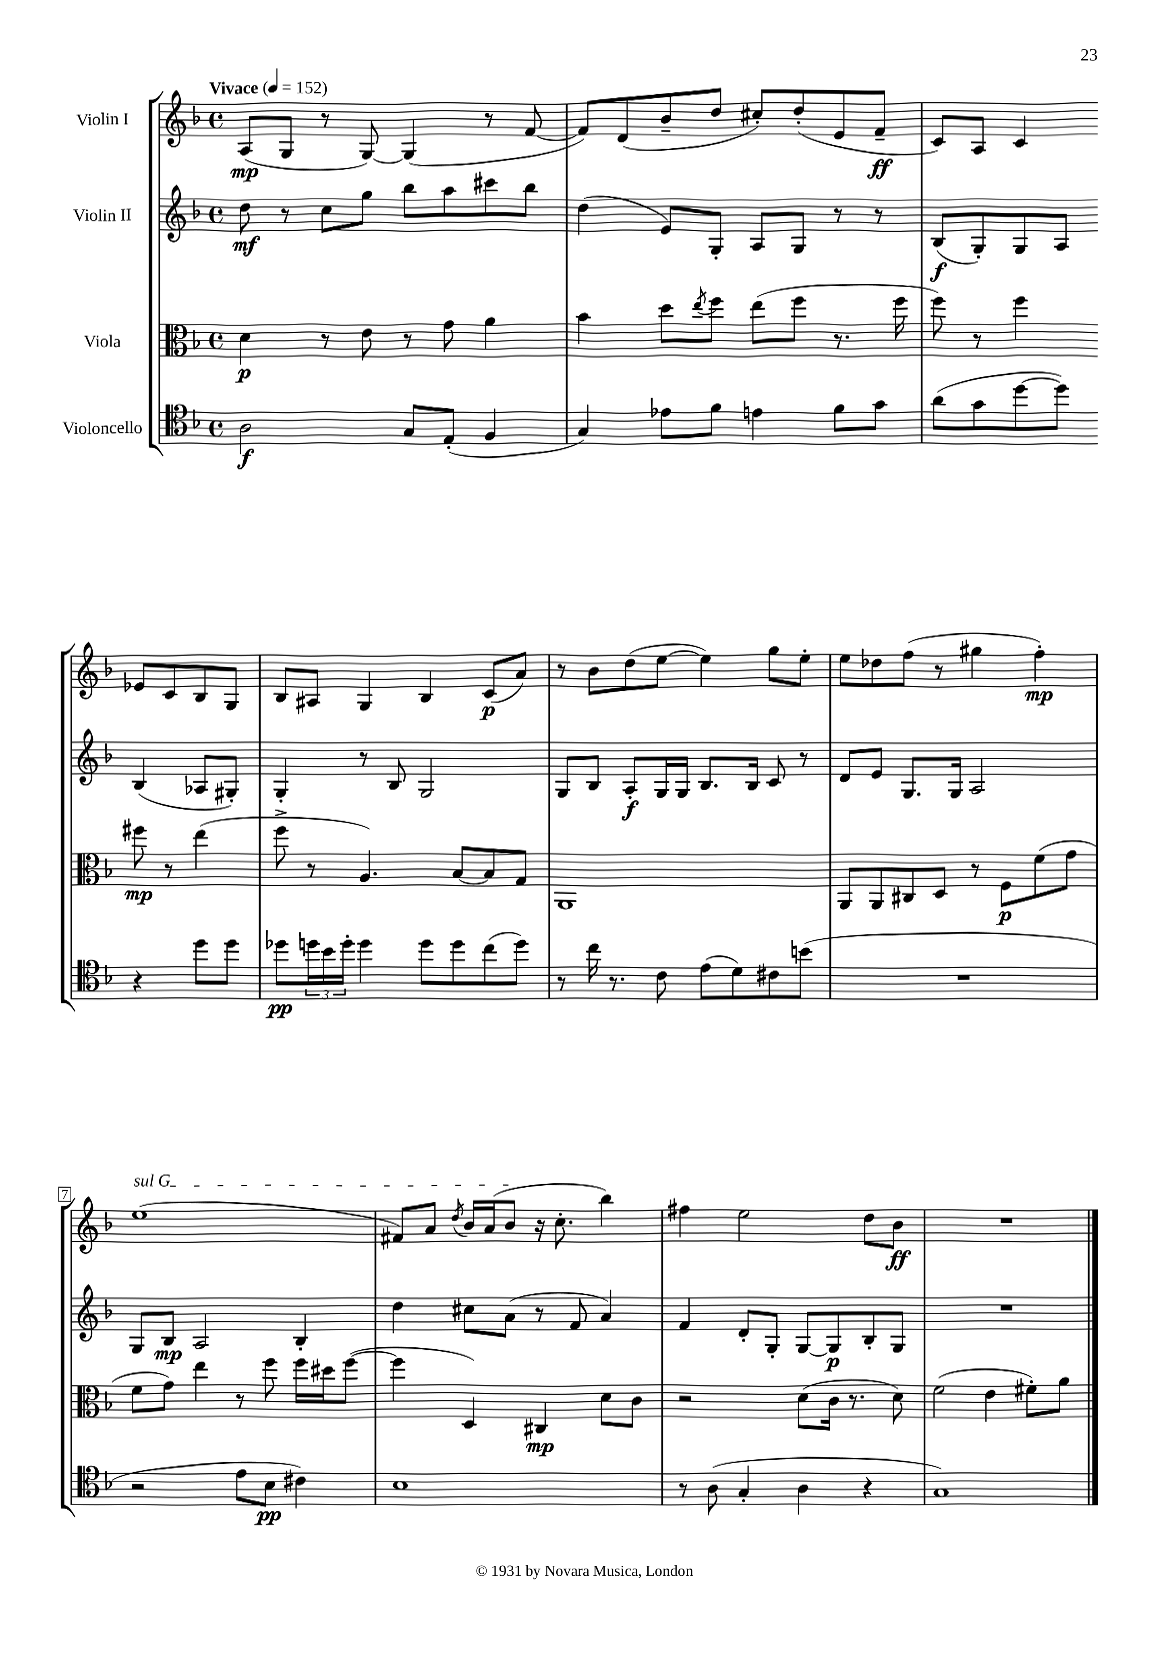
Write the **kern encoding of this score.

**kern	**dynam	**kern	**dynam	**kern	**dynam	**kern	**dynam
*part4	*part4	*part3	*part3	*part2	*part2	*part1	*part1
*staff4	*staff4	*staff3	*staff3	*staff2	*staff2	*staff1	*staff1
*I"Violoncello	*	*I"Viola	*	*I"Violin II	*	*I"Violin I	*
*clefC4	*	*clefC3	*	*clefG2	*	*clefG2	*
*k[b-]	*	*k[b-]	*	*k[b-]	*	*k[b-]	*
*M4/4	*	*M4/4	*	*M4/4	*	*M4/4	*
*met(c)	*	*met(c)	*	*met(c)	*	*met(c)	*
*MM152	*	*MM152	*	*MM152	*	*MM152	*
=1	=1	=1	=1	=1	=1	=1	=1
!	!	!	!	!	!	!LO:TX:a:B:t=Vivace	!
2A\	f	4d\	p	8dd\	mf	(8A/L	mp
.	.	.	.	8r	.	8G/J	.
.	.	8r	.	8cc\L	.	8r	.
.	.	8e\	.	8gg\J	.	[8G/)	.
8G/L	.	8r	.	8bb-\L	.	(4G/]	.
(8E'/J	.	8g\	.	8aa\	.	.	.
4F/	.	4a\	.	8ccc#X\	.	8r	.
.	.	.	.	8bb-\J	.	[8f/	.
=2	=2	=2	=2	=2	=2	=2	=2
4G/)	.	4b-\	.	(4dd\	.	8f/L])	.
.	.	.	.	.	.	(8d/	.
8e-X\L	.	8dd\L	.	8e/L)	.	8b-~/	.
.	.	8qee/	.	.	.	.	.
8f\J	.	8ff\J	.	8G'/J	.	8dd/J	.
4en\	.	(8ee\L	.	8A/L	.	8cc#X'/L)	.
.	.	8ff\J	.	8G/J	.	(8dd'/	.
8f\L	.	8.r	.	8r	.	8e/	.
8g\J	.	.	.	8r	.	8f~/J	ff
.	.	16ff\	.	.	.	.	.
=3	=3	=3	=3	=3	=3	=3	=3
(8a\L	.	8ff\)	.	(8B-/L	f	8c/L)	.
8g\	.	8r	.	8G'/)	.	8A/J	.
[8dd\	.	4ff\	.	8G/	.	4c/	.
8dd\J])	.	.	.	8A/J	.	.	.
4r	.	8ff#X\	mp	(4B-/	.	8e-X/L	.
.	.	8r	.	.	.	8c/	.
8dd\L	.	(4ee\	.	8A-X/L	.	8B-/	.
8dd\J	.	.	.	8G#X'/J)	.	8G/J	.
!!LO:LB:g=z
=4	=4	=4	=4	=4	=4	=4	=4
8dd-X\L	pp	8ff^\	.	4G'/	.	8B-/L	.
24ddn\L	.	8r	.	.	.	8A#X/J	.
24b-\	.	.	.	.	.	.	.
24dd'\JJ	.	.	.	.	.	.	.
4dd\	.	4.A/)	.	8r	.	4G/	.
.	.	.	.	8B-/	.	.	.
8dd\L	.	.	.	2G/	.	4B-/	.
8dd\	.	[8B-/L	.	.	.	.	.
(8cc\	.	8B-/]	.	.	.	(8c/L	p
8dd\J)	.	8G/J	.	.	.	8a/J)	.
=5	=5	=5	=5	=5	=5	=5	=5
8r	.	1AA	.	8G/L	.	8r	.
16cc\	.	.	.	8B-/J	.	8b-\L	.
8.r	.	.	.	.	.	.	.
.	.	.	.	8A'/L	f	(8dd\	.
8c\	.	.	.	16G/L	.	[8ee\J	.
.	.	.	.	16G/JJ	.	.	.
(8e\L	.	.	.	8.B-/L	.	4ee\])	.
8d\)	.	.	.	.	.	.	.
.	.	.	.	16B-/Jk	.	.	.
8c#X\	.	.	.	8c/	.	8gg\L	.
(8bn\J	.	.	.	8r	.	8ee'\J	.
=6	=6	=6	=6	=6	=6	=6	=6
1r	.	8AA/L	.	8d/L	.	8ee\L	.
.	.	8AA/	.	8e/J	.	8dd-X\	.
.	.	8C#X/	.	8.G/L	.	(8ff\J	.
.	.	8D/J	.	.	.	8r	.
.	.	.	.	16G/Jk	.	.	.
.	.	8r	.	2A/	.	4gg#X\	.
.	.	8F\L	p	.	.	.	.
.	.	(8f\	.	.	.	4ff'\)	mp
.	.	8g\J	.	.	.	.	.
!!LO:LB:g=z
=7	=7	=7	=7	=7	=7	=7	=7
!	!	!	!	!	!	!LO:TX:a:i:t=sul G	!
2r	.	8f\L	.	8G/L	.	(1ee	.
.	.	8g\J)	.	8B-/J	mp	.	.
.	.	4ee\	.	2A/	.	.	.
8e\L	.	8r	.	.	.	.	.
8B-\J	pp	8ff\	.	.	.	.	.
4c#X\)	.	16ff\LL	.	4B-'/	.	.	.
.	.	16dd#X\J	.	.	.	.	.
.	.	([8ff\J	.	.	.	.	.
=8	=8	=8	=8	=8	=8	=8	=8
1B-	.	4ff\]	.	4dd\	.	8f#X/L)	.
.	.	.	.	.	.	8a/J	.
.	.	.	.	.	.	8qdd/	.
.	.	4D/)	.	8cc#X\L	.	16b-/LL	.
.	.	.	.	.	.	(16a/J	.
.	.	.	.	(8a\J	.	8b-/J	.
.	.	4C#X/	mp	8r	.	16r	.
.	.	.	.	.	.	8.cc'\	.
.	.	.	.	8f/	.	.	.
.	.	8d\L	.	4a/)	.	4bb-\)	.
.	.	8c\J	.	.	.	.	.
=9	=9	=9	=9	=9	=9	=9	=9
8r	.	2r	.	4f/	.	4ff#X\	.
(8A\	.	.	.	.	.	.	.
4G'/	.	.	.	8d'/L	.	2ee\	.
.	.	.	.	8G'/J	.	.	.
4A\	.	(8d\L	.	[8G/L	.	.	.
.	.	16c\Jk	.	8G/]	p	.	.
.	.	8.r	.	.	.	.	.
4r	.	.	.	8B-'/	.	8dd\L	.
.	.	8d\)	.	8G/J	.	8b-\J	ff
=10	=10	=10	=10	=10	=10	=10	=10
1G)	.	(2f\	.	1r	.	1r	.
.	.	4e\	.	.	.	.	.
.	.	8f#X'\L)	.	.	.	.	.
.	.	8a\J	.	.	.	.	.
==	==	==	==	==	==	==	==
*-	*-	*-	*-	*-	*-	*-	*-
